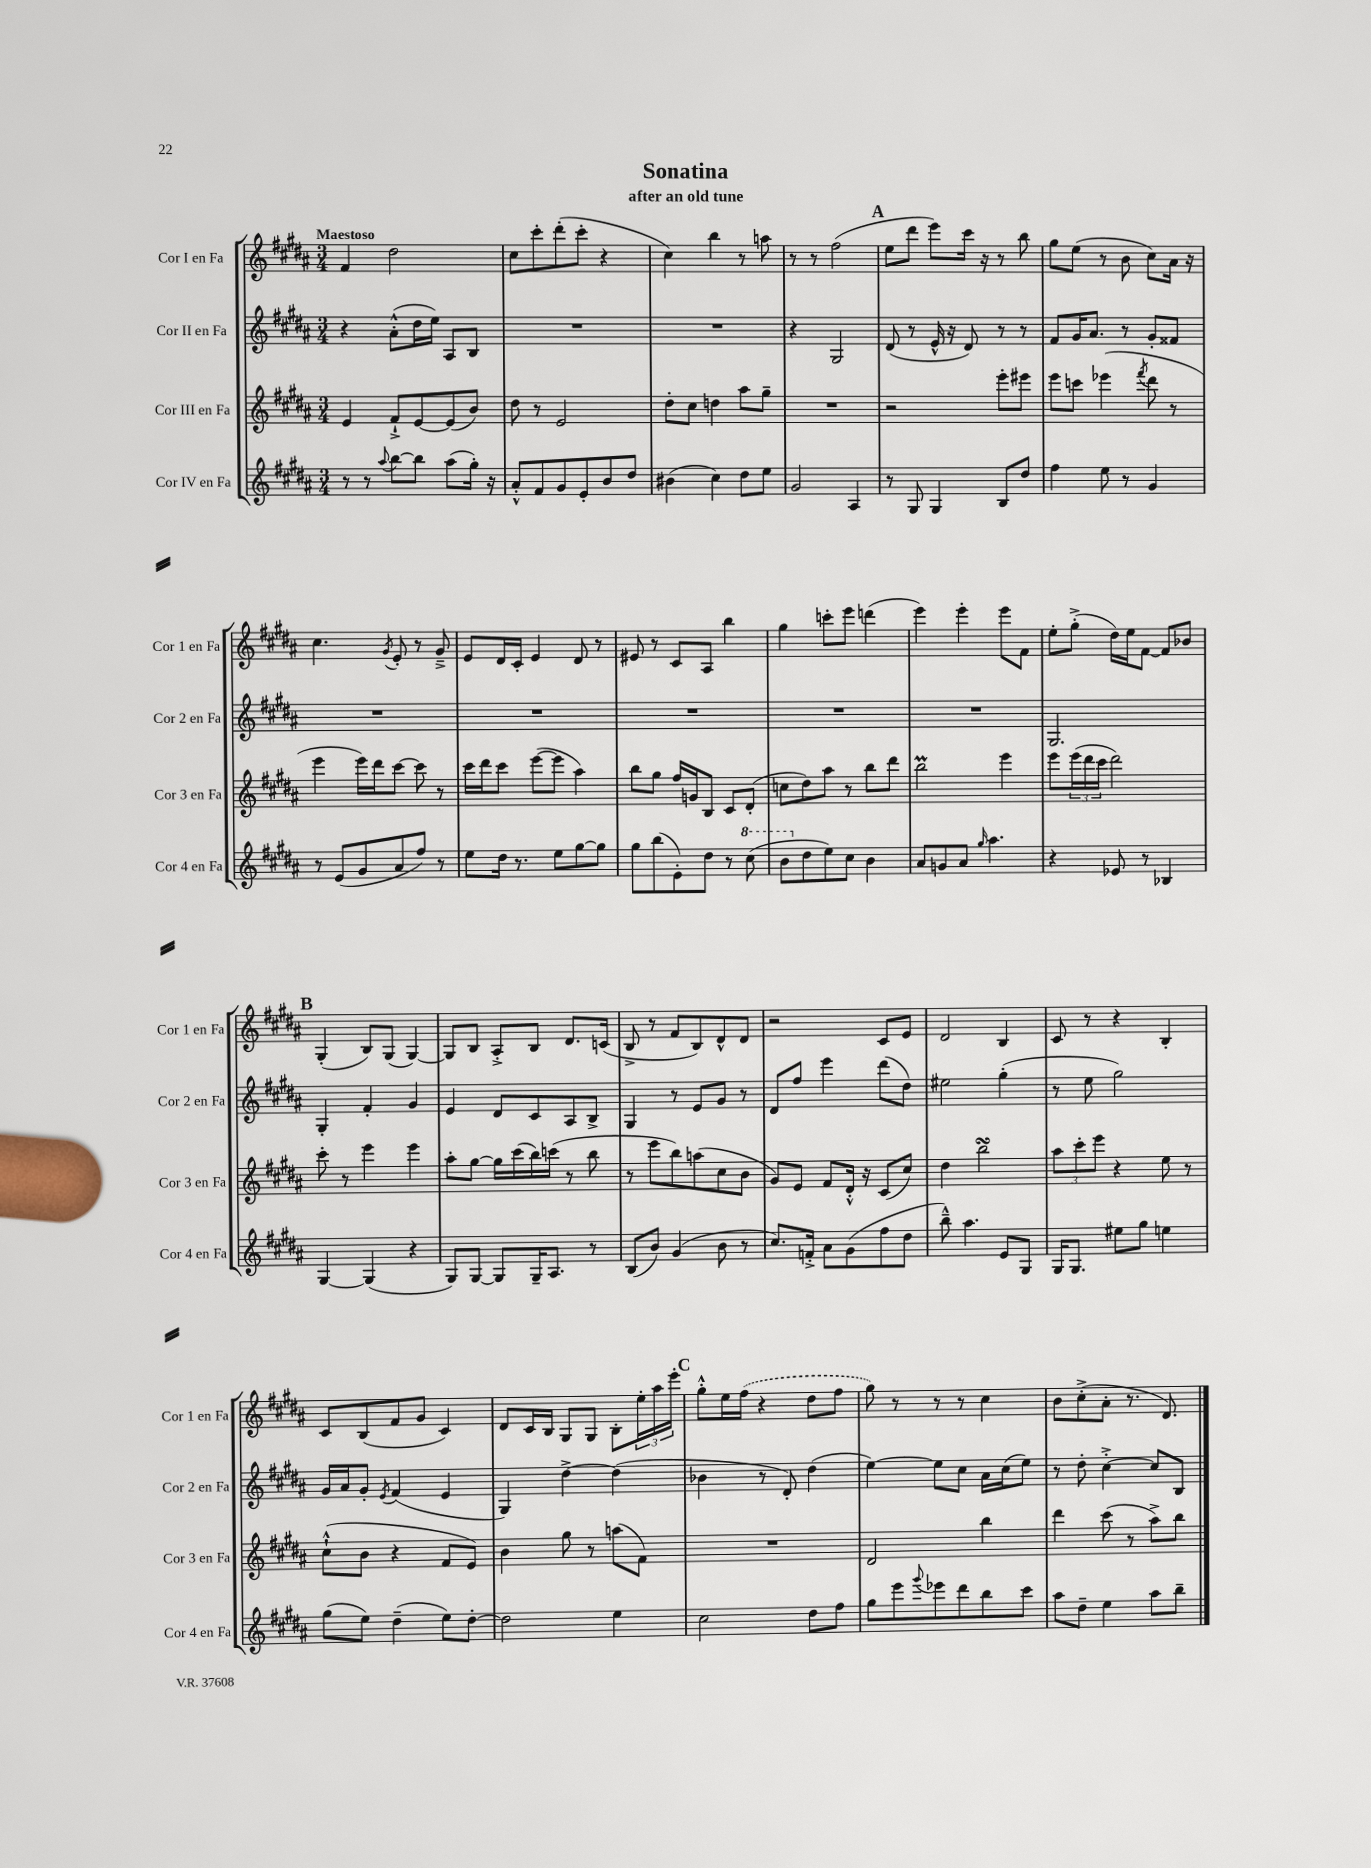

**kern	**kern	**kern	**kern
*part4	*part3	*part2	*part1
*staff4	*staff3	*staff2	*staff1
*I"Cor IV en Fa	*I"Cor III en Fa	*I"Cor II en Fa	*I"Cor I en Fa
*I'Cor 4 en Fa	*I'Cor 3 en Fa	*I'Cor 2 en Fa	*I'Cor 1 en Fa
*clefG2	*clefG2	*clefG2	*clefG2
*k[f#c#g#d#a#]	*k[f#c#g#d#a#]	*k[f#c#g#d#a#]	*k[f#c#g#d#a#]
*M3/4	*M3/4	*M3/4	*M3/4
=1	=1	=1	=1
!	!	!	!LO:TX:a:B:t=Maestoso
8r	4e/	4r	4f#/
8r	.	.	.
8qqaa#/	.	.	.
[8bb\L	8f#`^/L	(8a#'^^\L	2dd#\
8bb\J]	[8e/	16dd#\L	.
.	.	16ee\JJ)	.
(8aa#\L	(8e/]	8A#/L	.
16gg#'\Jk)	8b/J)	8B/J	.
16r	.	.	.
=2	=2	=2	=2
8a#'^^/L	8dd#\	2.r	8cc#\L
8f#/	8r	.	8ccc#'\
8g#/	2e/	.	(8ddd#'\
8e'/	.	.	8ccc#'\J
8b/	.	.	4r
8dd#/J	.	.	.
=3	=3	=3	=3
(4b#X\	8dd#'\L	2.r	4cc#\)
.	8cc#\J	.	.
4cc#\)	4ddn\	.	4bb\
8dd#\L	8aa#\L	.	8r
8ee\J	8gg#~\J	.	8aan\
=4	=4	=4	=4
2g#/	2.r	4r	8r
.	.	.	8r
.	.	2G#/	(2ff#\
4A#/	.	.	.
!!LO:REH:place=s1:t=A
=5	=5	=5	=5
8r	2r	(8d#/	8ee\L
8G#/	.	8r	8ddd#\J
4G#/	.	16e^^/	8eee\L)
.	.	16r	.
.	.	8d#/)	16ccc#\Jk
.	.	.	16r
8B/L	8eee'\L	8r	8r
8dd#/J	8eee#X\J	8r	8bb\
=6	=6	=6	=6
4ff#\	8eee\L	8f#/L	8gg#\L
.	8cccn\J	16g#/K	(8ee\J
.	.	8.a#/J	.
8ee\	(4eee-X\	.	8r
8r	.	8r	8b\
.	8qfff#/	.	.
4g#/	8ddd#\	8g#'/L	8cc#\L)
.	8r	8f##X/J	16a#\Jk
.	.	.	16r
!!LO:LB:g=z
=7	=7	=7	=7
8r	4eee\	2.r	4.cc#\
(8e/L	.	.	.
8g#/	16eee\LL)	.	.
.	16ddd#\J	.	.
.	.	.	8qg#/
8a#/	[8ccc#\J	.	8e'/
8ff#/J)	8ccc#\]	.	8r
8r	8r	.	8g#~^/
=8	=8	=8	=8
8ee\L	16ccc#\LL	2.r	8e/L
.	16ddd#\J	.	.
16dd#\Jk	8ccc#\J	.	16d#/L
8.r	.	.	16c#'/JJ
.	([8eee\L	.	4e/
8ee\L	8eee\J]	.	.
[8gg#\	4aa#\)	.	8d#/
8gg#\J]	.	.	8r
=9	=9	=9	=9
8gg#\L	8bb\L	2.r	8e#X/
(8bb\	8gg#\J	.	8r
8e'\)	16ff#/LL	.	8c#/L
.	16gn/J	.	.
8dd#\J	8B/J	.	8A#/J
8r	8c#/L	.	4bb\
*8va	*	*	*
(8ccc#\	(8d#'/J	.	.
=10	=10	=10	=10
8bb\L	8ccn\L	2.r	4gg#\
*X8va	*	*	*
8dd#\	8dd#\)	.	.
8ee\)	8aa#\J	.	8cccn'\L
8cc#\J	8r	.	8eee\J
4b\	8bb\L	.	(4dddn\
.	8ddd#\J	.	.
=11	=11	=11	=11
8a#/L	2bbM\	2.r	4eee\)
8gn/	.	.	.
8a#/J	.	.	4eee'\
16qqgg#/	.	.	.
4.aa#\	.	.	.
.	4eee\	.	8eee\L
.	.	.	8f#\J
=12	=12	=12	=12
4r	8eee\L	2.G#/	8ee'\L
.	(24eee\L	.	(8gg#'^\J
.	24ddd#\	.	.
.	24ccc#\JJ	.	.
8e-X/	2ddd#\)	.	16dd#\LL)
.	.	.	16ee\J
8r	.	.	[8f#\J
4B-X/	.	.	8f#/L]
.	.	.	8b-X/J
!!LO:LB:g=z
!!LO:REH:place=s1:t=B
=13	=13	=13	=13
[4G#/	8ccc#'\	4G#'/	(4G#'/
.	8r	.	.
(4G#/]	4eee\	4f#'/	8B/L)
.	.	.	(8G#/J
4r	4eee\	4g#/	[4G#/)
=14	=14	=14	=14
8G#/L)	8aa#'\L	4e/	8G#/L]
[8G#/J	[8gg#\J	.	8B/J
8G#/L]	16gg#\LL]	8d#/L	8A#'^/L
.	(16ccc#\	.	.
16G#~/K	16bb\)	8c#/	8B/J
8.A#/J	(16cccn\JJ	.	.
.	8r	8A#/	8.d#/L
8r	8bb\	8B^/J	.
.	.	.	(16cn/Jk
=15	=15	=15	=15
(8B/L	8r	4G#/	8B^/
8b/J)	8eee\L	.	8r
(4g#/	8bb\)	8r	8f#/L
.	(8aan\	8e/L	8B/)
8b\	8cc#\	8g#/J	8d#^^/
8r	8b\J	8r	8d#/J
=16	=16	=16	=16
8.cc#/L)	8g#/L)	8d#/L	2r
.	8e/J	8ff#/J	.
16fn'^/Jk	.	.	.
8a#\L	8f#/L	4eee\	.
(8g#\	16d#'^^/Jk	.	.
.	16r	.	.
8ff#\	(8c#/L	(8ddd#\L	8c#/L
8dd#\J	8cc#/J)	8dd#\J)	8e/J
=17	=17	=17	=17
8bb~^^\)	4dd#\	2ee#X\	2d#/
4.aa#\	.	.	.
.	2bbsSSs\	.	.
8e/L	.	(4gg#'\	4B/
8G#/J	.	.	.
=18	=18	=18	=18
16G#/KL	12aa#\L	8r	8c#/
8.G#/J	.	.	.
.	12ccc#'\	.	.
.	.	8ee\	8r
.	12eee\J	.	.
8ee#X\L	4r	2gg#\)	4r
8gg#\J	.	.	.
4een\	8ee\	.	4B'/
.	8r	.	.
!!LO:LB:g=z
=19	=19	=19	=19
(8gg#\L	(8cc#`^^\L	16g#/LL	8c#/L
.	.	16a#/J	.
8ee\J)	8b\J	8g#'/J	(8B/
.	.	8qe/	.
(4dd#~\	4r	(4f#/	8f#/
.	.	.	8g#/J
8ee\L)	8f#/L	4e/	4c#/)
[8dd#'\J	8e/J)	.	.
=20	=20	=20	=20
2dd#\]	4b\	4G#/)	8d#/L
.	.	.	16c#/L
.	.	.	16B/JJ
.	8gg#\	[4dd#^\	8G#/L
.	8r	.	8G#/J
4ee\	(8aan\L	(4dd#\]	8B'\L
.	8f#\J)	.	24ee'\L
.	.	.	24aa#\
.	.	.	24eee'\JJ
!!LO:REH:place=s1:t=C
=21	=21	=21	=21
2cc#\	2.r	4b-X\	8gg#'^^\L
.	.	.	16ee\L
.	.	.	(16ff#\JJ
.	.	8r	4r
.	.	8d#'/)	.
8dd#\L	.	(4dd#\	8dd#\L
8ff#\J	.	.	8ff#\J
=22	=22	=22	=22
8gg#\L	2d#/	[4ee\)	8gg#\)
8eee\	.	.	8r
8qqggg#/	.	.	.
8eee-X\	.	8ee\L]	8r
8ddd#\	.	8cc#\J	8r
8bb\	4bb\	16a#\LL	4cc#\
.	.	(16cc#\J	.
8ccc#\J	.	8ee\J)	.
=23	=23	=23	=23
8aa#\L	4ddd#\	8r	8b\L
8dd#~\J	.	8dd#'\	(8cc#'^\
4ee\	(8ccc#\	[4cc#'^\	8a#'\J
.	8r	.	8.r
8aa#\L	8aa#^\L)	8cc#/L]	.
.	.	.	8.d#/)
8bb~\J	8bb\J	8B/J	.
==	==	==	==
*-	*-	*-	*-
